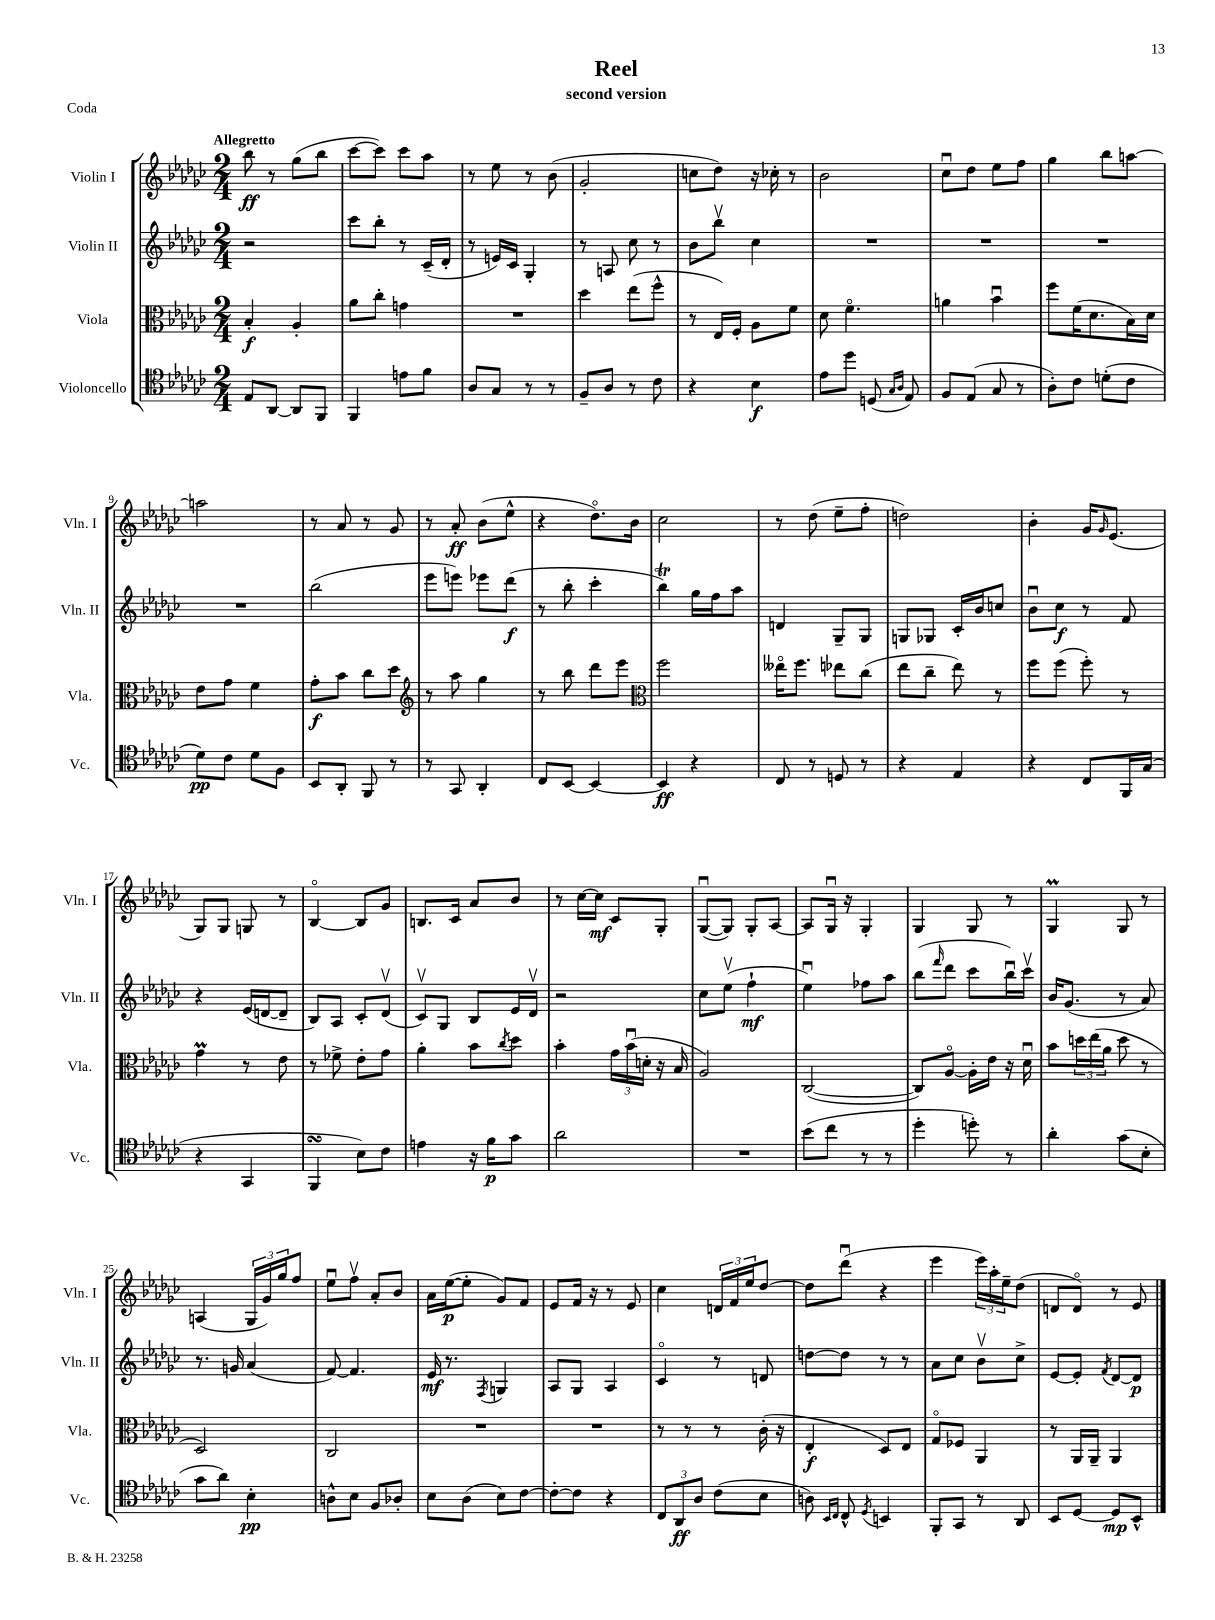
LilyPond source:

\header { title = "Reel" subtitle = "second version" piece = "Coda" }
<<
\new StaffGroup <<
\new Staff = "s0" \with { instrumentName = "Violin I" shortInstrumentName = "Vln. I" } {
    \clef treble \key ges \major \numericTimeSignature \time 2/4 \tempo "Allegretto"
    bes''8\ff r8 ges''8( bes''8 |
    ces'''8~ ces'''8) ces'''8 aes''8 |
    r8 ees''8 r8 bes'8( |
    ges'2-. |
    c''8 des''8) r16 ces''16-. r8 |
    bes'2 |
    ces''8\downbow des''8 ees''8 f''8 |
    ges''4 bes''8 a''8~ |
    a''2 |
    r8 aes'8 r8 ges'8 |
    r8 aes'8-.\ff bes'8( ees''8-^ |
    r4 des''8.\flageolet) bes'16 |
    ces''2 |
    r8 des''8( ees''8-- f''8-. |
    d''2) |
    bes'4-. ges'16 \grace { ges'16 } ees'8.( |
    ges8) ges8 g8 r8 |
    bes4~\flageolet bes8 ges'8 |
    b8. ces'16 aes'8 bes'8 |
    r8 ces''16~ ces''16\mf ces'8 ges8-. |
    ges8~\downbow( ges8) ges8-. aes8~ |
    aes8 ges16\downbow r16 ges4-. |
    ges4 ges8 r8 |
    ges4\prall ges8 r8 |
    a4( \tuplet 3/2 { ges16 ges'16) ges''16 } f''8 |
    ees''8\downbow f''8\upbow aes'8-. bes'8 |
    aes'16 ees''16~\p( ees''8-. ges'8) f'8 |
    ees'8 f'16 r16 r8 ees'8 |
    ces''4 \tuplet 3/2 { d'16 f'16 ees''16 } des''8~ |
    des''8 des'''8\downbow( r4 |
    ees'''4 \tuplet 3/2 { ees'''16) aes''16-. ees''16-- } des''8( |
    d'8 d'8\flageolet) r8 ees'8 \bar "|." |
}
\new Staff = "s1" \with { instrumentName = "Violin II" shortInstrumentName = "Vln. II" } {
    \clef treble \key ges \major \numericTimeSignature \time 2/4
    r2 |
    ces'''8 bes''8-. r8 ces'16--( des'16-. |
    r8 e'16) ces'16 ges4-. |
    r8 a8 ces''8 r8 |
    bes'8 bes''8\upbow ces''4 |
    R2 |
    R2 |
    R2 |
    R2 |
    bes''2( |
    ees'''8 e'''8) ees'''8 des'''8\f( |
    r8 bes''8-. ces'''4-. |
    bes''4\trill) ges''16 f''16 aes''8 |
    d'4 ges8-- ges8 |
    g8 ges8 ces'16-. bes'16 c''8 |
    bes'8\downbow ces''8\f r8 f'8 |
    r4 ees'16( d'16~ d'8-- |
    bes8) aes8 ces'8-. des'8\upbow( |
    ces'8\upbow) ges8 bes8 ees'16 des'16\upbow |
    r2 |
    ces''8 ees''8\upbow( f''4-!\mf |
    ees''4\downbow) fes''8 aes''8 |
    bes''8( \grace { f'''16 } des'''8 ces'''8 bes''16\downbow) ces'''16\upbow |
    bes'16 ges'8.( r8 aes'8) |
    r8. g'16 aes'4( |
    f'8~) f'4. |
    ees'16\mf r8. \acciaccatura { f8 } g4 |
    aes8 ges8 aes4 |
    ces'4\flageolet r8 d'8 |
    d''8~ d''8 r8 r8 |
    aes'8 ces''8 bes'8\upbow ces''8-> |
    ees'8~ ees'8-. \acciaccatura { f'8 } des'8~ des'8\p \bar "|." |
}
\new Staff = "s2" \with { instrumentName = "Viola" shortInstrumentName = "Vla." } {
    \clef alto \key ges \major \numericTimeSignature \time 2/4
    bes4-.\f aes4-. |
    aes'8 ces''8-. g'4 |
    R2 |
    des''4 ees''8( f''8-^ |
    r8 ees16) f16-. aes8 f'8 |
    des'8 f'4.\flageolet |
    a'4 bes'4\downbow |
    f''8 f'16( des'8. bes16) des'16 |
    ees'8 ges'8 f'4 |
    ges'8-.\f bes'8 ces''8 des''8 |
    \clef treble r8 aes''8 ges''4 |
    r8 bes''8 des'''8 ees'''8 |
    \clef alto f''2 |
    eeses''16\flageolet f''8. ees''8 ces''8( |
    ees''8 ces''8-- ees''8) r8 |
    f''8 f''8( f''8-.) r8 |
    ges'4\prall r8 ees'8 |
    r8 fes'8-> ees'8-. ges'8 |
    aes'4-. bes'8 \acciaccatura { ces''8 } des''8 |
    bes'4-. \tuplet 3/2 { ges'16 bes'16\downbow( d'16-. } r16 bes16 |
    aes2) |
    ces2~( |
    ces8) aes8~\flageolet aes16-. ees'16 r16 des'16\downbow |
    bes'8 \tuplet 3/2 { d''16 ees''16( aes'16 } d''8 r8 |
    des2) |
    ces2 |
    R2 |
    R2 |
    r8 r8 r8 ces'16-.( r16 |
    ees4-.\f des8) ees8 |
    ges8\flageolet fes8 aes,4 |
    r8 aes,16 aes,16-- aes,4 \bar "|." |
}
\new Staff = "s3" \with { instrumentName = "Violoncello" shortInstrumentName = "Vc." } {
    \clef tenor \key ges \major \numericTimeSignature \time 2/4
    ees8 aes,8~ aes,8 f,8 |
    f,4 e'8 f'8 |
    aes8 ges8 r8 r8 |
    f8-- aes8 r8 ces'8 |
    r4 bes4\f |
    ees'8 des''8 d8( \grace { ges16 aes16 } ees8) |
    f8 ees8( ges8 r8 |
    aes8-.) ces'8 d'8-.( ces'8 |
    des'8\pp) ces'8 des'8 f8 |
    bes,8 aes,8-. f,8 r8 |
    r8 ges,8 aes,4-. |
    ces8 bes,8~ bes,4~ |
    bes,4\ff r4 |
    ces8 r8 d8 r8 |
    r4 ees4 |
    r4 ces8 f,16 ges16( |
    r4 ges,4 |
    f,4\turn bes8) ces'8 |
    e'4 r16 f'16\p ges'8 |
    aes'2 |
    R2 |
    bes'8( ces''8 r8 r8 |
    des''4-. d''8-.) r8 |
    aes'4-. ges'8( bes8-. |
    ges'8 aes'8) bes4-.\pp |
    a8-^ bes8 f8 aes8-. |
    bes8 aes8( bes8) ces'8~ |
    ces'8~-. ces'8 r4 |
    \tuplet 3/2 { ces8 aes,8\ff aes8 } ces'8( bes8 |
    a8) \grace { bes,16 ces16 } ces8-^ \acciaccatura { des8 } b,4 |
    f,8-. ges,8 r8 aes,8 |
    bes,8 des8~ des8\mp bes,8-^ \bar "|." |
}
>>
>>
